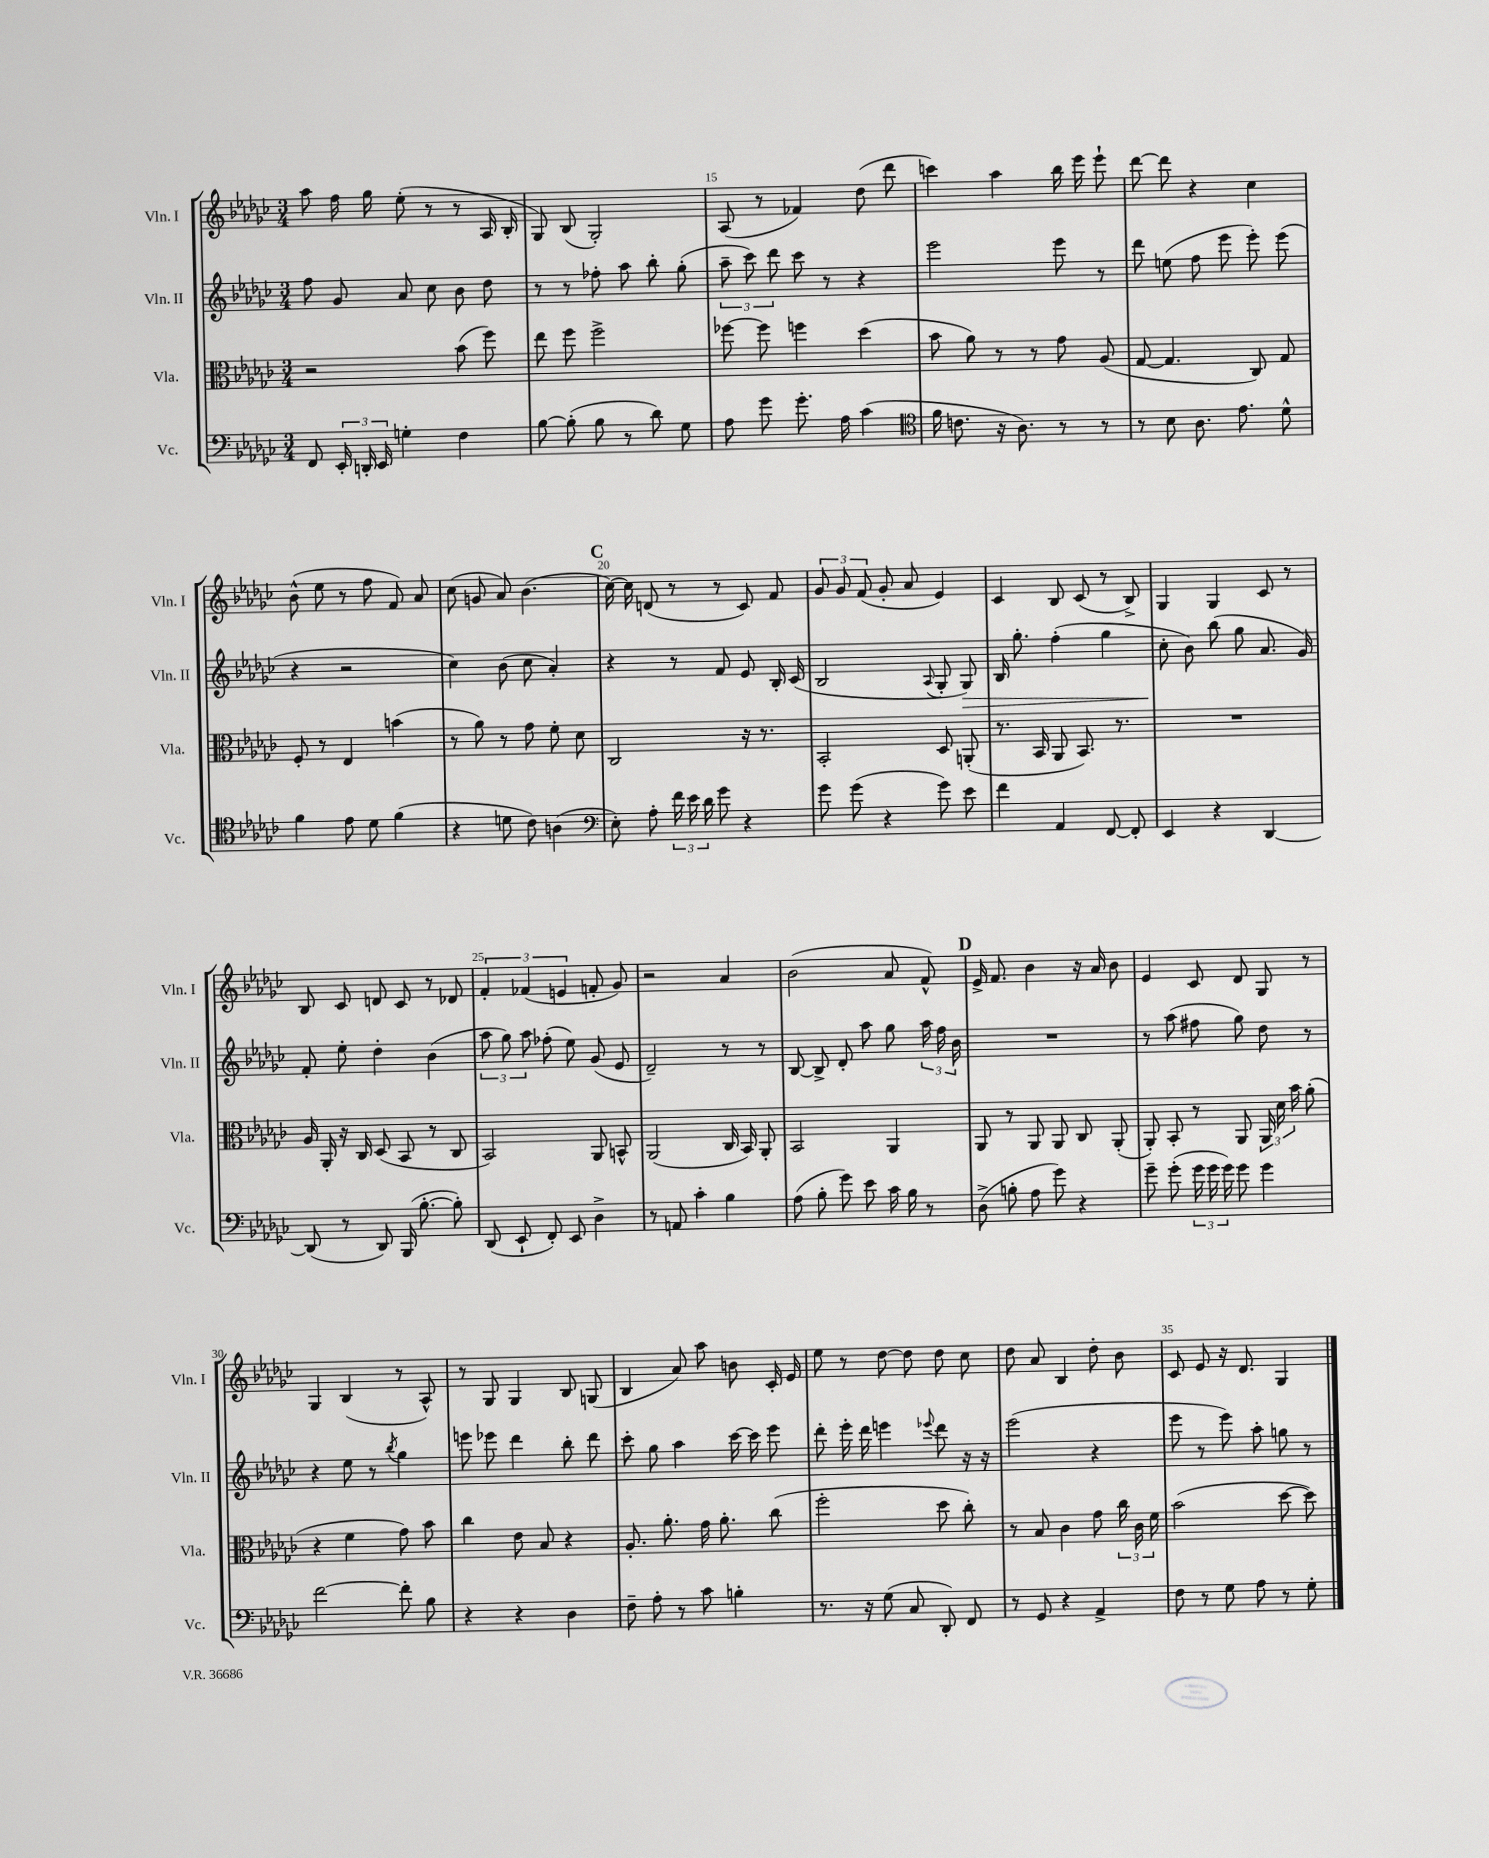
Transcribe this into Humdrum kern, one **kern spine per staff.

**kern	**kern	**kern	**kern
*staff4	*staff3	*staff2	*staff1
*clefF4	*clefC3	*clefG2	*clefG2
*k[b-e-a-d-g-c-]	*k[b-e-a-d-g-c-]	*k[b-e-a-d-g-c-]	*k[b-e-a-d-g-c-]
*M3/4	*M3/4	*M3/4	*M3/4
8FF/	2r	8ff\	8aa-\
24EE-'/	.	8g-/	16ff\
24DD'/	.	.	.
.	.	.	16gg-\
24EE-/	.	.	.
4G'\	.	8a-/	(8ee-'\
.	.	8cc-\	8r
4F\	(8b-\	8b-\	8r
.	8ff\)	8dd-\	16A-/
.	.	.	16B-'/
=	=	=	=
[8B-\	8ee-\	8r	8G-/)
(8B-'\]	8ff\	8r	(8B-/
8B-\	2ff^\	8ff-'\	2G-'/)
8r	.	8aa-\	.
8d-\)	.	8bb-'\	.
8G-\	.	(8gg-'\	.
=	=	=	=
8A-\	[8ff-\	12aa-~\	(8A-/
.	.	12ccc-\)	.
8g-\	8ff-\]	.	8r
.	.	12ddd-\	.
8.g-'\	4ff\	8ccc-\	4f-/)
.	.	8r	.
16A-\	.	.	.
(4c-\	(4dd-\	4r	(8dd-\
.	.	.	8ddd-\
=	=	=	=
*clefC4	*	*	*
16f\	8b-\	2eee-\	4ccc\)
8.c\	.	.	.
.	8a-\)	.	.
16r	8r	.	4aa-\
8.A-\)	.	.	.
.	8r	.	.
8r	8g-\	8eee-\	16bb-\
.	.	.	16eee-\
8r	(8A-/	8r	8eee-`\
=	=	=	=
8r	[8G-/	8ddd-\	[8ddd-\
8B-\	4.G-/]	(8ee\	8ddd-\]
8.A-\	.	8ff\	4r
.	.	8eee-\	.
8.e-\	.	.	.
.	8C-/)	8eee-'\)	4cc-\
8d-^^\	8G-/	(8eee-\	.
=	=	=	=
4f\	8F'/	4r	(8b-^^\
.	8r	.	8ee-\
8e-\	4E-/	2r	8r
8d-\	.	.	8ff\
(4f\	(4b\	.	8f/)
.	.	.	8a-/
=	=	=	=
4r	8r	4cc-\)	(8cc-\
.	8a-\)	.	8g/
8d\	8r	(8b-\	8a-/)
8c-\)	8g-\	8cc-\	(4.b-\
(4A\	8f'\	4a-'/)	.
.	8d-\	.	.
=	=	=	=
*clefF4	*	*	*
8E-'\)	2C-/	4r	[16cc-\)
.	.	.	16cc-\]
8A-'\	.	.	(8d/
24f\	.	8r	8r
24e-\	.	.	.
24d-\	.	.	.
8g-\	.	8f/	8r
4r	16r	8e-/	8c-/)
.	8.r	.	.
.	.	16B-'/	8f/
.	.	(16c-/	.
=	=	=	=
8g-\	2BB-'/	2B-/	12g-/
.	.	.	12g-/
(8g-\	.	.	.
.	.	.	(12f/
4r	.	.	8g-'/
.	.	.	8a-/
.	.	8qqA-/	.
8g-\)	8D-/	8G-'/	4e-/)
8e-\	(8AA'/	8G-/)	.
=	=	=	=
4f\	8.r	16B-/	4c-/
.	.	8.gg-'\	.
.	16BB-/	.	.
4AA-/	8AA-/	(4ff'\	8B-/
.	8.BB-/)	.	(8c-/
[8FF/	.	4gg-\	8r
.	8.r	.	.
8FF'/]	.	.	8B-^/)
=	=	=	=
4EE-/	2.r	8cc-'\	4G-/
.	.	8b-\)	.
4r	.	(8bb-\	4G-/
.	.	8gg-\	.
[4DD-/	.	8.a-/	8c-/
.	.	.	8r
.	.	16g-/)	.
=	=	=	=
(8DD-/]	16A-/	8f'/	8B-/
.	16AA-'/	.	.
8r	16r	8ee-'\	8c-/
.	16C-/	.	.
8DD-/)	(8D-/	4dd-'\	8d/
(16BBB-/	8BB-/	.	8c-/
[8.B-'\	.	.	.
.	8r	(4b-\	8r
8B-'\])	8C-/	.	8d-/
=	=	=	=
(8DD-/	2BB-/)	12aa-\	6f'/
.	.	12gg-\)	.
8EE-`/	.	.	.
.	.	12aa-\	(6f-/
8FF'/)	.	(8ff-'\	.
.	.	.	6e/
8EE-/	.	8ee-\)	.
4D-^\	8AA-/	(8g-/	8f'/
.	8BB^^/	8e-/	8g-/)
=	=	=	=
8r	(2AA-/	2d-~/)	2r
8AA/	.	.	.
4c-'\	.	.	.
4B-\	16C-/	8r	4a-/
.	16BB-/)	.	.
.	8AA-'/	8r	.
=	=	=	=
(8A-\	2BB-/	[8B-/	(2b-\
8B-'\	.	8B-^/]	.
8g-\)	.	8d-'/	.
8e-\	.	8aa-\	.
16c-\	4AA-/	8gg-\	8a-/
16B-\	.	.	.
8r	.	24aa-\	8f^^/)
.	.	24ff\	.
.	.	24b-\	.
=	=	=	=
(8D-^\	8AA-/	2.r	16e-^/
.	.	.	8.f/
8B'\	8r	.	.
8A-\	8AA-/	.	4b-\
8g-\)	8AA-/	.	.
4r	8C-/	.	16r
.	.	.	16a-/
.	(8AA-'/	.	8b-\
=	=	=	=
8g-~\	8AA-'/)	8r	4e-/
(8g-'\	8BB-'/	(8aa-\	.
24g-\	8r	8ff#\	8c-/
24g-\	.	.	.
24g-\)	.	.	.
8g-\	8AA-/	8gg-\)	8d-/
4g-\	24AA-/	8dd-\	8G-/
.	24d-\	.	.
.	24b-\	.	.
.	(8a-'\	8r	8r
=	=	=	=
[2f\	4r	4r	4G-/
.	4f\	8ee-\	(4B-/
.	.	8r	.
.	.	8qbb-/	.
8f'\]	8g-\)	4gg-\	8r
8B-\	8b-\	.	8A-^^/)
=	=	=	=
4r	4cc-\	8eee\	8r
.	.	8eee-\	8G-/
4r	8e-\	4ddd-\	4G-/
.	8B-/	.	.
4D-\	4r	8bb-'\	8B-/
.	.	8ddd-\	(8G/
=	=	=	=
8F~\	8.A-'/	8ccc-'\	4B-/
8A-'\	.	8gg-\	.
.	8.a-'\	.	.
8r	.	4aa-\	8a-/)
8c-\	16g-\	.	8aa-\
.	8.a-'\	.	.
4B'\	.	[16ccc-\	8b\
.	.	16ccc-\]	.
.	(8cc-\	8eee-\	16c-'/
.	.	.	16e-/
=	=	=	=
8.r	2ff'\	8ddd-'\	8ee-\
.	.	16eee-'\	8r
16r	.	16ddd-\	.
(8G-\	.	4eee\	[8dd-\
8C-/	.	.	8dd-\]
.	.	8qqeee-/	.
8DD-'/)	8dd-\	8ddd-\	8dd-\
8FF/	8cc-'\)	16r	8cc-\
.	.	16r	.
=	=	=	=
8r	8r	(2eee-\	8dd-\
8GG-/	8B-/	.	8a-/
4r	4c-\	.	4B-/
4AA-^/	8g-\	4r	8dd-'\
.	24cc-\	.	8b-\
.	24c-\	.	.
.	24f\	.	.
=	=	=	=
8F\	(2b-\	8eee-\	8c-/
8r	.	8r	8e-/
8G-\	.	8eee-\)	16r
.	.	.	8.d-/
8A-\	.	8aa-'\	.
8r	[8dd-\	8gg\	4G-/
8G-'\	8dd-\])	8r	.
==	==	==	==
*-	*-	*-	*-
